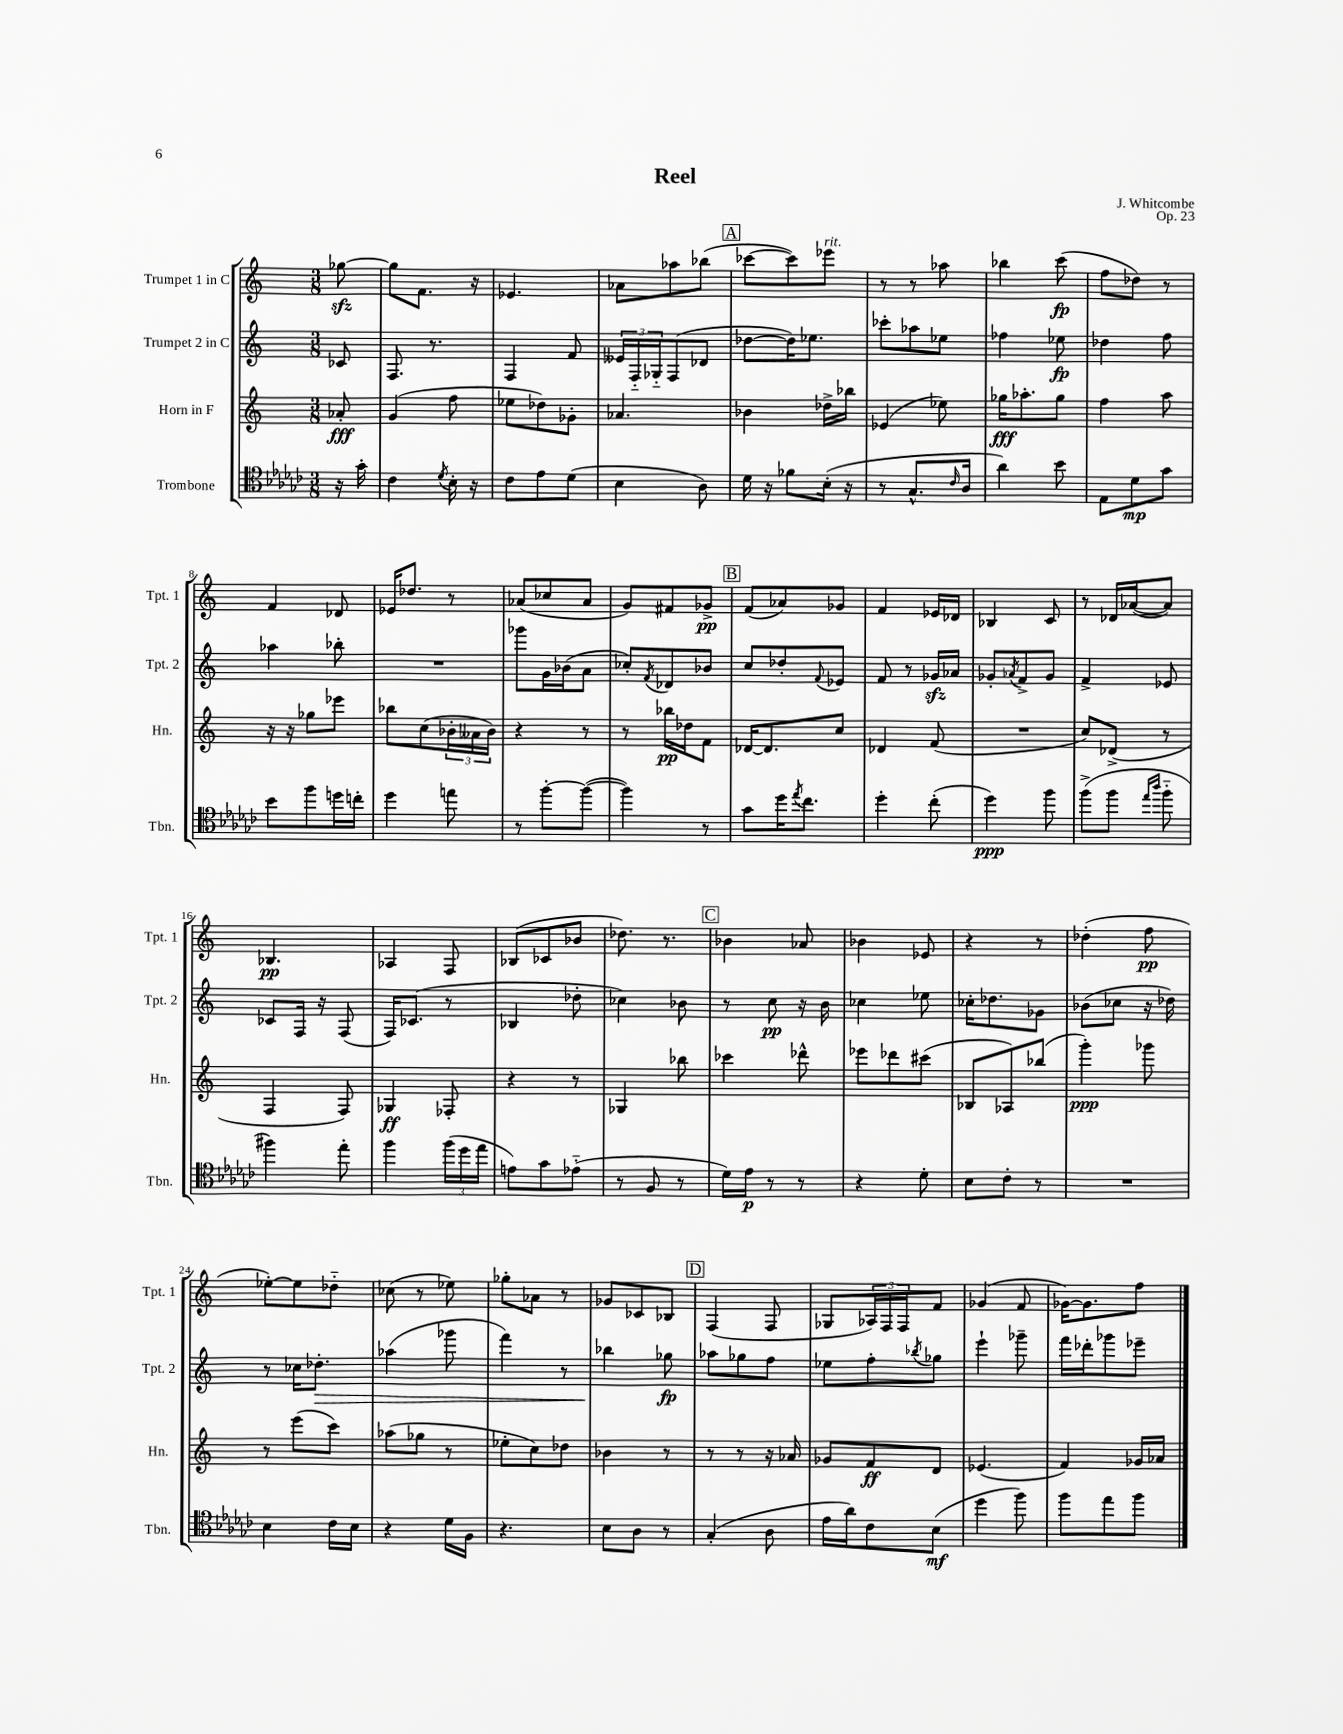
\header { title = "Reel" composer = "J. Whitcombe" opus = "Op. 23" }
<<
\new StaffGroup <<
\new Staff = "s0" \with { instrumentName = "Trumpet 1 in C" shortInstrumentName = "Tpt. 1" } {
    \clef treble \key c \major \numericTimeSignature \time 3/8 \partial 8
    ges''8~\sfz |
    ges''8 f'8. r16 |
    ees'4. |
    aes'8 aes''8 bes''8( |
    \mark \markup { \box "A" } ces'''8~ ces'''8) ees'''8^\markup { \italic "rit." } |
    r8 r8 aes''8 |
    bes''4 c'''8\fp( |
    f''8 des''8) r8 |
    f'4 des'8 |
    ees'16 des''8. r8 |
    aes'8( ces''8 aes'8 |
    g'8) fis'8 ges'8->\pp |
    \mark \markup { \box "B" } f'8( aes'8) ges'8 |
    f'4 ees'16 des'16 |
    bes4 c'8 |
    r8 des'16 aes'16~( aes'8) |
    bes4.\pp |
    aes4 f8 |
    bes8( ces'8 bes'8 |
    des''8.) r8. |
    \mark \markup { \box "C" } bes'4 aes'8 |
    bes'4 ees'8 |
    r4 r8 |
    des''4-.( f''8\pp |
    ees''8~-.) ees''8 des''8-_ |
    ces''8( r8 ees''8) |
    ges''8-. aes'8 r8 |
    ges'8 ces'8 bes8 |
    \mark \markup { \box "D" } f4( f8 |
    ges8 \tuplet 3/2 { aes16) f16 f16 } f'8 |
    ges'4( f'8 |
    ges'16~) ges'8. f''8 \bar "|." |
}
\new Staff = "s1" \with { instrumentName = "Trumpet 2 in C" shortInstrumentName = "Tpt. 2" } {
    \clef treble \key c \major \numericTimeSignature \time 3/8 \partial 8
    ces'8 |
    f8. r8. |
    f4 f'8 |
    \tuplet 3/2 { eeses'16 f16-_ ges16-_ } f8( des'8 |
    \mark \markup { \box "A" } des''8~ des''16) ees''8. |
    ces'''8-. aes''8 ees''8 |
    fes''4 ees''8\fp |
    des''4 f''8 |
    aes''4 bes''8-. |
    R4. |
    ges'''8 g'16 bes'16( a'8 |
    ces''8-.) \acciaccatura { f'8 } des'8 bes'8 |
    \mark \markup { \box "B" } c''8 des''8-. \appoggiatura { f'8 } ees'8 |
    f'8 r8 ges'16\sfz aes'16 |
    ges'8-. \acciaccatura { aes'8 } f'8-> ges'8 |
    f'4-> ees'8 |
    ces'8 f16 r16 f8( |
    f16) ces'8.( r8 |
    bes4 des''8-. |
    ces''4) bes'8 |
    \mark \markup { \box "C" } r8 c''8\pp r16 b'16 |
    ces''4 ees''8 |
    ces''16-. des''8. ges'8 |
    bes'8( ces''8 r16 des''16) |
    r8 ces''16 des''8.-.\> |
    aes''4( ges'''8 |
    f'''4) r8 |
    bes''4\! ges''8\fp |
    \mark \markup { \box "D" } aes''8 ges''8 f''8 |
    ees''8 f''8-. \acciaccatura { bes''8 } ges''8 |
    e'''4-! ges'''8-- |
    f'''16 des'''16-. ges'''8 ees'''8-- \bar "|." |
}
\new Staff = "s2" \with { instrumentName = "Horn in F" shortInstrumentName = "Hn." } {
    \clef treble \key c \major \numericTimeSignature \time 3/8 \partial 8
    aes'8-.\fff |
    g'4( f''8 |
    ees''8 des''8) ges'8-. |
    aes'4. |
    \mark \markup { \box "A" } bes'4 des''16-> bes''16 |
    ees'4( ees''8) |
    ges''16\fff aes''8.-. ges''8 |
    f''4 a''8 |
    r16 r16 ges''8 ees'''8 |
    bes''8 c''8( \tuplet 3/2 { bes'16-. aeses'16 bes'16) } |
    r4 r8 |
    r8 bes''16\pp des''16 f'8 |
    \mark \markup { \box "B" } des'16~ des'8. c''8 |
    des'4 f'8( |
    R4. |
    c''8) des'8->( r8 |
    f4 f8) |
    ges4\ff fes8-. |
    r4 r8 |
    ges4 bes''8 |
    \mark \markup { \box "C" } ces'''4 des'''8-^ |
    ees'''8 des'''8 cis'''8( |
    bes8 aes8) bes''8( |
    g'''4-.\ppp) ges'''8 |
    r8 e'''8( c'''8) |
    aes''8( ges''8 r8 |
    ees''8-. c''8) des''8 |
    bes'4 r8 |
    \mark \markup { \box "D" } r8 r8 r16 aes'16 |
    ges'8 f'8\ff d'8 |
    ees'4.( |
    f'4) ges'16 aes'16 \bar "|." |
}
\new Staff = "s3" \with { instrumentName = "Trombone" shortInstrumentName = "Tbn." } {
    \clef tenor \key ges \major \numericTimeSignature \time 3/8 \partial 8
    r16 ges'16-. |
    ces'4 \acciaccatura { des'8 } bes16-. r16 |
    ces'8 ees'8 des'8( |
    bes4 aes8) |
    \mark \markup { \box "A" } des'16 r16 fes'8 bes16-.( r16 |
    r8 ges8.-^ \grace { ces'16 } aes16 |
    aes'4) bes'8 |
    ees8 des'8\mp ges'8 |
    bes'8 f''8 d''16 c''16-. |
    des''4 e''8 |
    r8 f''8~-. f''8~( |
    f''4) r8 |
    \mark \markup { \box "B" } ges'8 des''16 \acciaccatura { ees''8 } ces''8. |
    des''4-. ces''8-.( |
    des''4\ppp) f''8 |
    f''8->( f''8 \grace { ees''16 aes''16 } f''8-_ |
    fis''4) ees''8-. |
    f''4 \tuplet 3/2 { f''16( des''16 ees''16 } |
    e'8) ges'8 ees'8-_( |
    r8 f8 r8 |
    \mark \markup { \box "C" } des'16) ees'16\p r8 r8 |
    r4 des'8-. |
    bes8 ces'8-. r8 |
    R4. |
    bes4 ces'16 bes16 |
    r4 des'16 f16 |
    r4. |
    bes8 aes8 r8 |
    \mark \markup { \box "D" } ges4-.( aes8 |
    ees'16 aes'16) ces'8 bes8\mf( |
    des''4 f''8) |
    f''8 ees''8 f''8 \bar "|." |
}
>>
>>
